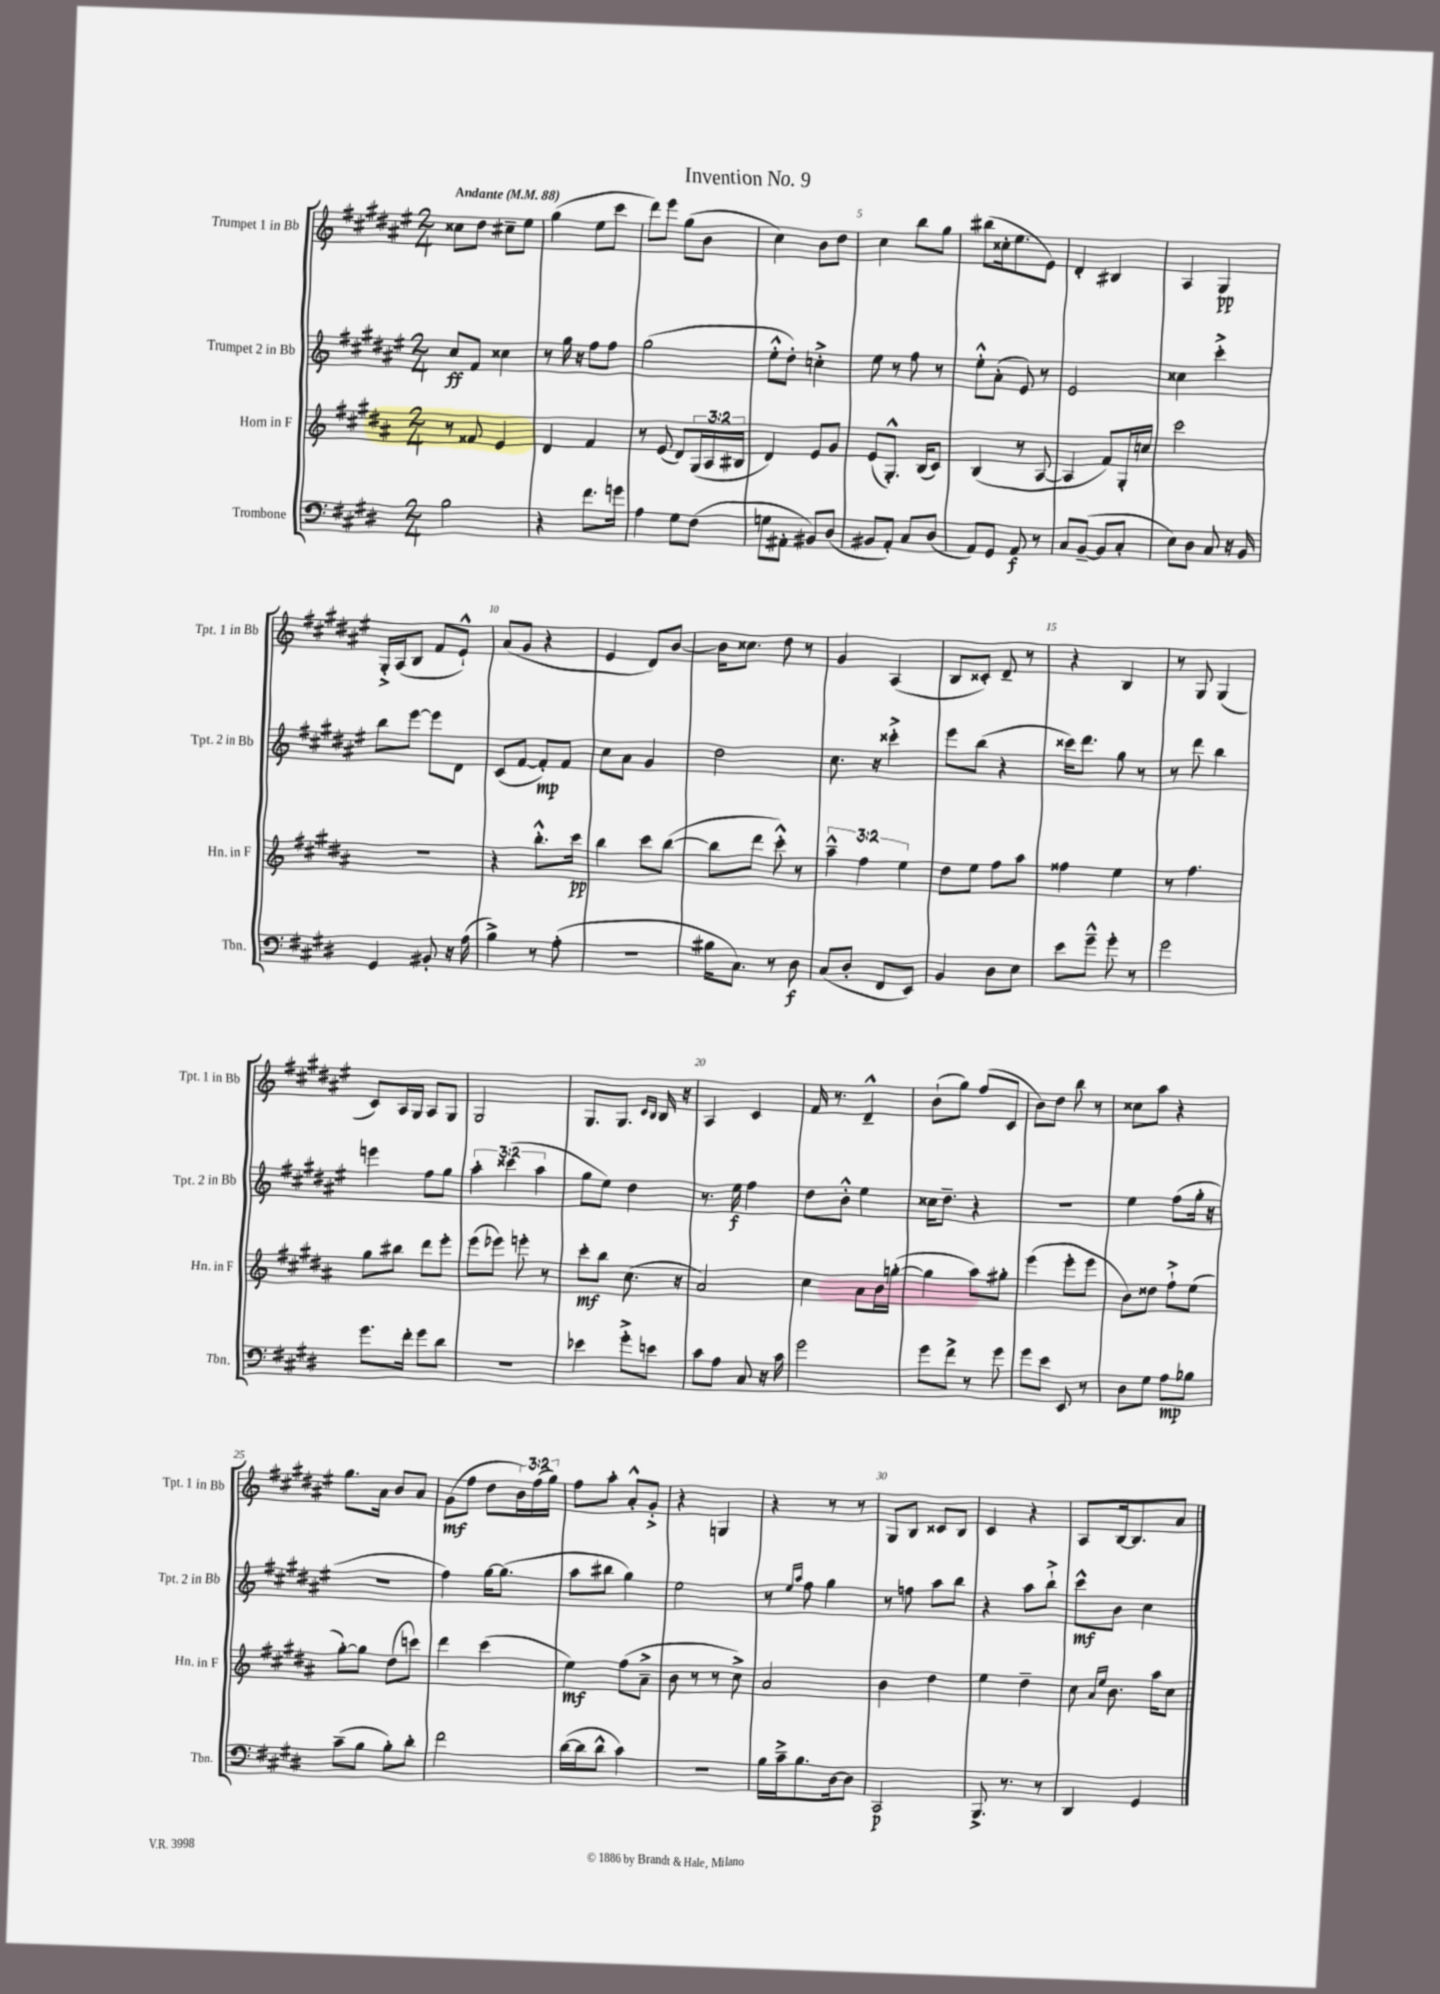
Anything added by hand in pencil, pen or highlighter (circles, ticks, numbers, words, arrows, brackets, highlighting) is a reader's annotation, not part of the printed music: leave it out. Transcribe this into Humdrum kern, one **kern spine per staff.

**kern	**kern	**kern	**kern
*staff4	*staff3	*staff2	*staff1
*clefF4	*clefG2	*clefG2	*clefG2
*k[f#c#g#d#]	*k[f#c#g#d#a#]	*k[f#c#g#d#a#e#]	*k[f#c#g#d#a#e#]
*M2/4	*M2/4	*M2/4	*M2/4
*MM88	*MM88	*MM88	*MM88
2B	8r	8cc#	8cc##
.	8f##	8f#	8dd#
.	4e	4cc##	8cc#~
.	.	.	8ee#
=	=	=	=
4r	4d#	8r	(4gg#
.	.	16gg#	.
.	.	16r	.
8.f#	4f#	8ff#	8ee#
.	.	8ff#	8ccc#
16g	.	.	.
=	=	=	=
4A	8r	(2gg#	8ddd#)
.	(8e	.	8eee#
8G#	8d#)	.	(8gg#
(8F#	(24G#	.	8b
.	24A#	.	.
.	24B#	.	.
=	=	=	=
8G	4d#)	8ee#'^^	4cc#)
8AA#'	.	8dd#')	.
8BB#)	8e	4cc'^	8b
(8D#	8g#	.	8dd#
=	=	=	=
8BB#	(8e	8ee#	4cc#
8AA')	8.G#'^^)	8r	.
8C#	.	8ff#	8bb
.	(16B	.	.
(8D#	8c#)	8r	8gg#
=	=	=	=
8AA)	(4B	8ee#'^^	(8bb#
8GG#	.	(8a#'	16cc##'
.	.	.	8.ee#
8AA	8r	8e#)	.
8r	[8A#	8r	8e#)
=	=	=	=
8C#	4A#]	2e#	4d#'
([8BB~	.	.	.
8BB]	8f#)	.	4B#
8C#'	16G#'	.	.
.	16cc	.	.
=	=	=	=
8E)	2ccc#	4cc##	4A#
8D#	.	.	.
8C#	.	4ccc#'^	4G#
16r	.	.	.
16BB	.	.	.
=	=	=	=
4GG#	2r	8bb	16G#'^
.	.	.	(16A#
.	.	[8eee#	8B
8BB#'	.	8eee#]	8f#
16r	.	8d#	8e#`^^)
(16A	.	.	.
=	=	=	=
4B^)	4r	(8c#	(8a#
.	.	[8f#	8g#
8r	8.bb'^^	8f#'])	4r
(8A'	.	8f#	.
.	16ccc#	.	.
=	=	=	=
2r	4bb	8cc#	4e#
.	.	8a#	.
.	8ccc#	4g#	8d#)
.	([8bb	.	[8b
=	=	=	=
16B#	8bb]	2dd#	16b]
8.C#)	.	.	8.cc##
.	8ddd#	.	.
8r	8ccc#'^^)	.	8dd#
8D#	8r	.	8r
=	=	=	=
(8C#	6aa#~^^	8.cc#	4g#
8D#'	.	.	.
.	6ff#	.	.
.	.	16r	.
8FF#	.	4ccc##'^	(4A#
.	6ee	.	.
8EE)	.	.	.
=	=	=	=
4BB	8dd#	8eee#	8B
.	8ee	(8bb	8c##')
8D#	8ff#	4r	8d#~
8E	8aa#	.	8r
=	=	=	=
8e	4ff##	16ccc##)	4r
.	.	8.ddd#	.
8g#~^^	.	.	.
8g#'	4ee	8gg#	4B
8r	.	8r	.
=	=	=	=
2g#	8r	8r	8r
.	4.ff#	8ddd#	8G#
.	.	4bb	(4G#
=	=	=	=
8.g#	8gg#	4eee	8c#)
.	8bb#	.	16A#
16f#'	.	.	16G#
8g#	8ddd#	8ff#	8A#
8d#	8eee'	8gg#	8G#
=	=	=	=
2r	(8eee	6aa#'	2G#
.	8eee-)	.	.
.	.	(6ccc##	.
.	8eee'	.	.
.	.	6aa#	.
.	8r	.	.
=	=	=	=
4e-	8ccc#'	8gg#	8.G#
.	8bb	8ee#)	.
.	.	.	8.G#
8g#'^	(8.cc#	4dd#	.
.	.	.	16qqc#
.	.	.	16qqB
8e	.	.	16B
.	16r	.	16r
=	=	=	=
8c#	2a#)	8.r	4A#
8A	.	.	.
.	.	16ee#	.
8C#	.	4ff#	4c#
16r	.	.	.
16c#	.	.	.
=	=	=	=
2g#	4cc#	8dd#	16f#
.	.	.	8.r
.	.	8b'^^	.
.	8a#	4ee#	4d#~^^
.	16b	.	.
.	([16gg'	.	.
=	=	=	=
8g#	4gg]	16cc##	(8b`
.	.	8.dd#~	.
8f#^	.	.	8gg#)
8r	8aa#)	4r	(8ff#
8g#	8gg#'	.	8c#
=	=	=	=
8g#	(4eee	2r	8b)
8e	.	.	8dd#
8EE	8eee'	.	8bb
8r	8eee	.	8r
=	=	=	=
8D#	8b)	4ee#	8cc##
8G#	8dd##	.	8aa#
8A	8ff#`^	(8ff#	4r
8B-	(8ee	16gg#'	.
.	.	16r	.
=	=	=	=
(8c#~	[8gg#')	2r	8.gg#
8B	8gg#]	.	.
.	.	.	16a#
8B')	(8dd#	.	8b
8d#'	8ccc)	.	8a#
=	=	=	=
2f#	4ddd#	4ff#)	(8g#
.	.	.	8ff#
.	(4ccc#	[16gg#	8dd#
.	.	(8.gg#]	.
.	.	.	24b)
.	.	.	(24ff#
.	.	.	24gg#)
=	=	=	=
([16d#	4ee)	8aa#	8ff#
16d#]	.	.	.
8d#^^	.	8bb#	8aa#'
4c#)	(8ff#	4gg#)	8a#'^^
.	8a#~^	.	8g#'^
=	=	=	=
2r	8b	2ee#	4r
.	8r	.	.
.	8r	.	4G
.	8cc#^)	.	.
=	=	=	=
16B	2a#	8r	4r
16c#~^	.	.	.
.	.	16qqee#	.
.	.	16qqaa#	.
8.B	.	8ff#	.
.	.	4gg#	8r
[16D#	.	.	.
8D#]	.	.	8r
=	=	=	=
2CC#	4b	8r	8G#
.	.	8ff	8B
.	4dd#	8aa#	8c##
.	.	8bb	8B
=	=	=	=
8.BBB^	4ee	4r	4c#
8.r	.	.	.
.	4dd#~	8aa#	4r
8r	.	8bb`^	.
=	=	=	=
4DD#	8cc#	8ccc#^^	8A#
.	16qqa#	.	.
.	16qqee	.	.
.	8.b	8b	[16B
.	.	.	8.B]
4GG#	.	4cc#	.
.	16aa#	.	.
.	8cc#	.	8a#
==	==	==	==
*-	*-	*-	*-
